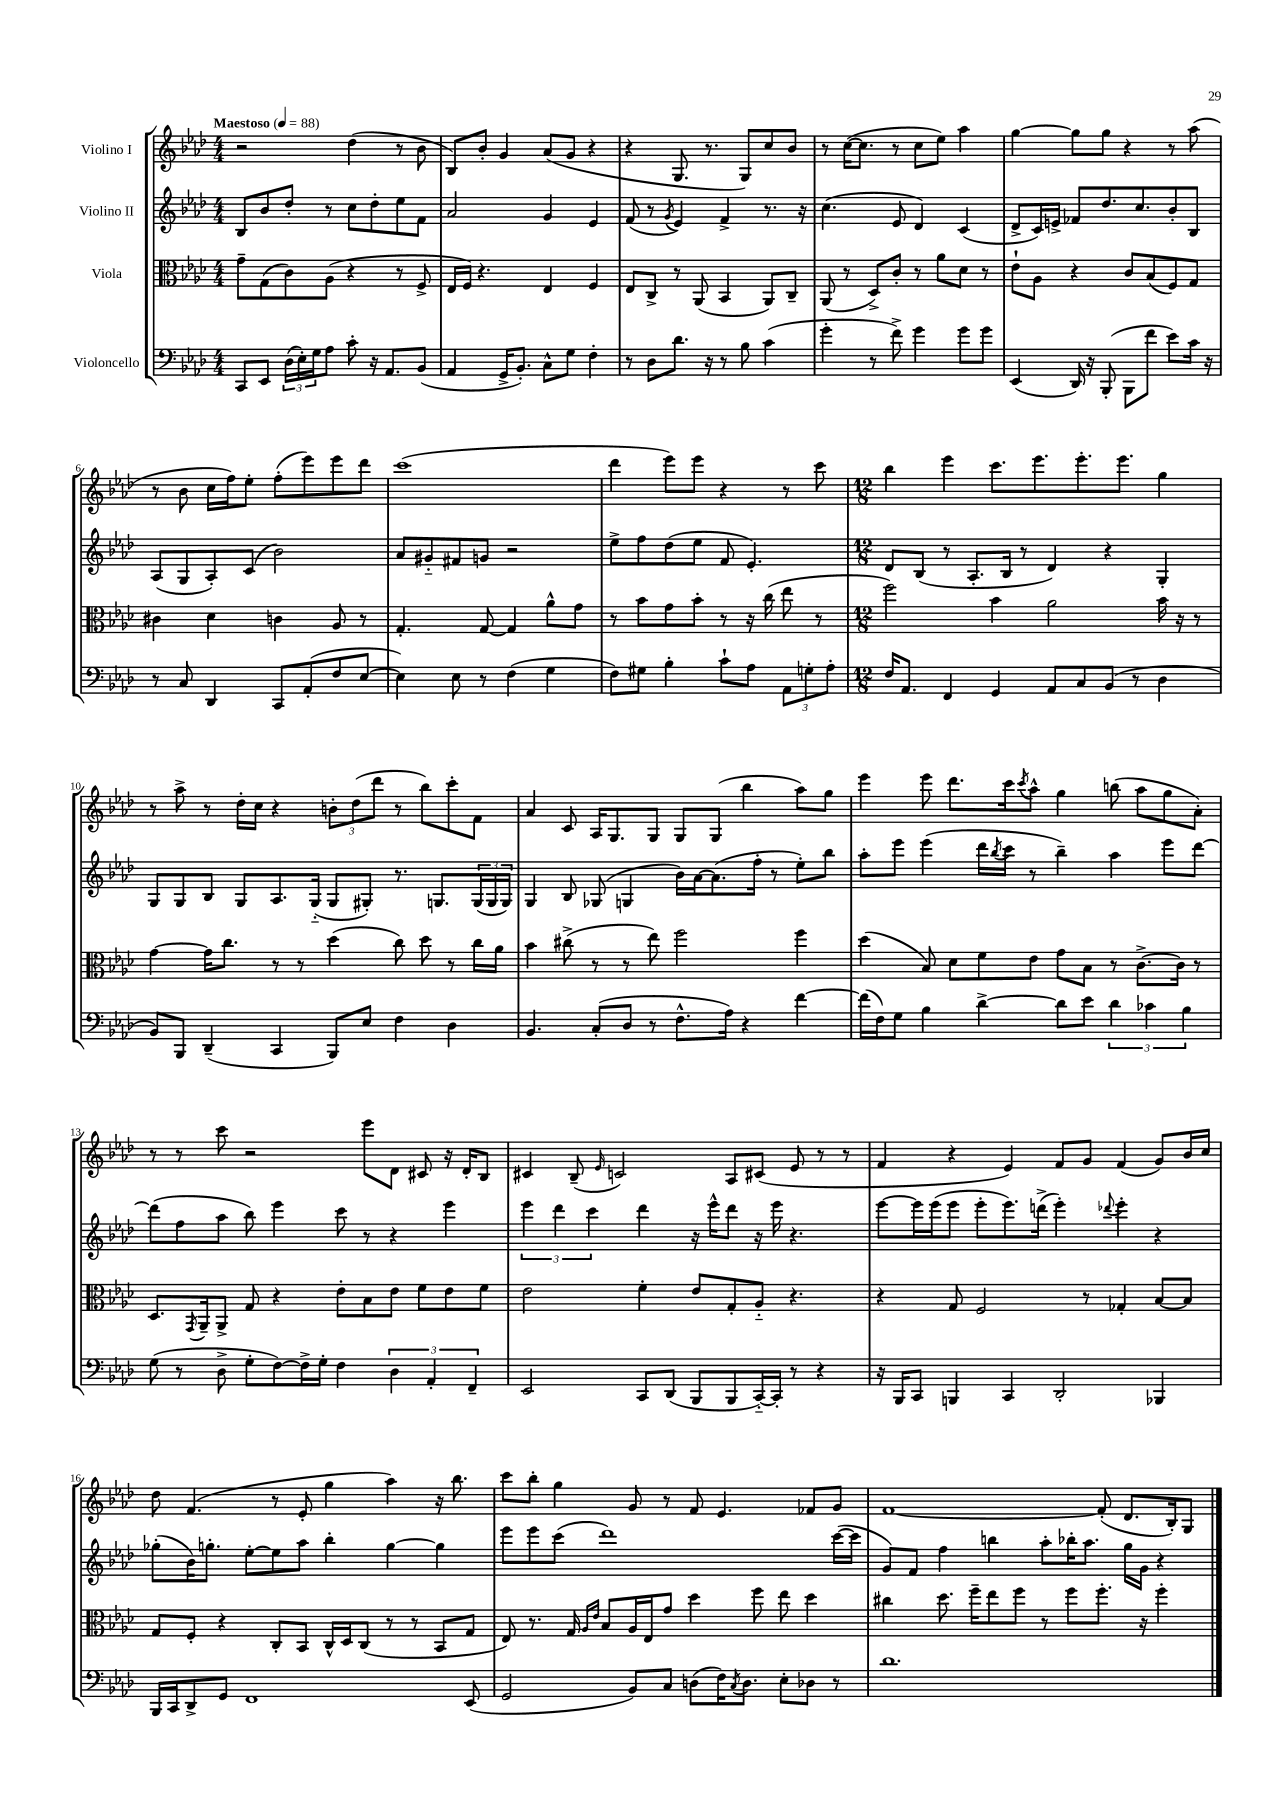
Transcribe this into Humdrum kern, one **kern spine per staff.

**kern	**kern	**kern	**kern
*staff4	*staff3	*staff2	*staff1
*clefF4	*clefC3	*clefG2	*clefG2
*k[b-e-a-d-]	*k[b-e-a-d-]	*k[b-e-a-d-]	*k[b-e-a-d-]
*M4/4	*M4/4	*M4/4	*M4/4
*MM88	*MM88	*MM88	*MM88
8CC/L	8g~\L	8B-/L	2r
8EE-/J	(8G\	8b-/	.
(24D-\LL	8c\)	8dd-'/J	.
24E-'\)	.	.	.
24G\J	.	.	.
8A-\J	(8A-\J	8r	.
8c'\	4r	8cc\L	(4dd-\
16r	.	8dd-'\	.
8.AA-/L	.	.	.
.	8r	8ee-\	8r
(8BB-/J	8F^/	8f\J	8b-\
=	=	=	=
4AA-/	16E-/LL	2a-/	8B-/L)
.	16F/JJ)	.	.
.	4.r	.	8b-'/J
16GG^/LK	.	.	4g/
8.BB-'/J)	.	.	.
8C^^\L	4E-/	4g/	(8a-/L
8G\J	.	.	8g/J
4F'\	4F/	4e-/	4r
=	=	=	=
8r	8E-/L	(8f/	4r
8D-\L	8C^/J	8r	.
.	.	8qg/	.
8.d-\J	8r	4e-/)	8.G/
.	(8AA-/	.	.
16r	.	.	8.r
8r	4BB-/	4f^/	.
8B-\	.	.	8G/L)
(4c\	8AA-/L)	8.r	8cc/
.	8C~/J	.	8b-/J
.	.	16r	.
=	=	=	=
4g'\	(8AA-/	(4.cc\	8r
.	8r	.	([16cc\LK
.	.	.	8.cc\]J
8r	8D-^/L)	.	.
8f^\)	8c'/J	8e-/	8r
4g\	8r	4d-/)	8cc\L
.	8a-\L	.	8ee-\J)
8g\L	8d-\J	(4c/	4aa-\
8g\J	8r	.	.
=	=	=	=
(4EE-/	8e-`\L	8d-^/L	[4gg\
.	8A-\J	16c/L)	.
.	.	16e^/JJ	.
16DD-/)	4r	8f-/L	8gg\]L
16r	.	.	.
(8BBB-'/	.	8.dd-/	8gg\J
8BBB-\L	8c/L	.	4r
.	.	8.cc/	.
8f\J	(8B-/	.	.
8e-\L)	8F/)	8b-'/	8r
16c\Jk	8G/J	8B-/J	(8aa-\
16r	.	.	.
=	=	=	=
8r	4c#\	(8A-/L	8r
8C/	.	8G/	8b-\
4DD-/	4d-\	8A-'/)	16cc\LL
.	.	.	16ff\J)
.	.	(8c/J	8ee-'\J
8CC/L	4c\	2b-\)	(8ff'\L
(8AA-'/	.	.	8eee-\)
8F/	8A-/	.	8eee-\
[8E-/J	8r	.	8ddd-\J
=	=	=	=
4E-\])	4.G'/	8a-/L	(1ccc
.	.	8g#'~/	.
8E-\	.	8f#/	.
8r	[8G/	8g/J	.
(4F\	4G/]	2r	.
4G\	8a-^^\L	.	.
.	8g\J	.	.
=	=	=	=
8F\L)	8r	8ee-^\L	4ddd-\
8G#\J	8b-\L	8ff\	.
4B-'\	8g\	(8dd-\	8eee-\L)
.	8b-'\J	8ee-\J	8eee-\J
8c`\L	8r	8f/	4r
8A-\J	16r	4.e-'/)	.
.	(16cc\	.	.
12AA-\L	8ee-\	.	8r
12G'\	.	.	.
.	8r	.	8ccc\
12A-'\J	.	.	.
=	=	=	=
*M12/8	*M12/8	*M12/8	*M12/8
16F/LK	2ff\)	8d-/L	4bb-\
8.AA-/J	.	.	.
.	.	(8B-/J	.
4FF/	.	8r	4eee-\
.	.	8.A-'/L	.
4GG/	4b-\	.	8.ccc\L
.	.	16B-/Jk	.
.	.	8r	.
.	.	.	8.eee-\
8AA-/L	2a-\	4d-/)	.
8C/	.	.	8.eee-'\
(8BB-/J	.	4r	.
.	.	.	8.eee-\J
8r	.	.	.
4D-\	16b-\	4G'/	4gg\
.	16r	.	.
.	8r	.	.
=	=	=	=
8BB-/L)	[4g\	8G/L	8r
8BBB-/J	.	8G/	8aa-^\
(4DD-~/	16g\]LK	8B-/J	8r
.	8.cc\J	.	.
.	.	8G/L	16dd-'\LL
.	.	.	16cc\JJ
4CC/	8r	8.A-/	4r
.	8r	.	.
.	.	(16G'~/Jk	.
8BBB-/L)	(4dd-\	8G/L	12b'\L
.	.	.	(12dd-\
8E-/J	.	8G#'/J)	.
.	.	.	12ddd-\J
4F\	8cc\)	8.r	8r
.	8dd-\	.	8bb-\L)
.	.	8.G/L	.
4D-\	8r	.	8ccc'\
.	16cc\LL	(24G/L	8f\J
.	.	24G/	.
.	16a-\JJ	.	.
.	.	24G/JJ)	.
=	=	=	=
4.BB-/	4b-\	4G/	4a-/
.	(8cc#^\	8B-/	8c/
(8C'/L	8r	(8G-/	16A-/LK
.	.	.	8.G/
8D-/J	8r	4G/	.
8r	8ee-\)	.	8G/J
8.F^^\L	2ff\	16b-\LL)	8G/L
.	.	[16a-\J	.
.	.	(8.a-\]	(8G/J
16A-\Jk)	.	.	.
4r	.	.	4bb-\
.	.	16ff'\Jk	.
.	.	8r	.
[4f\	4ff\	8ee-'\L)	8aa-\L)
.	.	8bb-\J	8gg\J
=	=	=	=
(16f\]LL	(4dd-\	8aa-'\L	4eee-\
16F\J)	.	.	.
8G\J	.	8eee-\J	.
4B-\	8B-/)	(4eee-\	8eee-\
.	8d-\L	.	8.ddd-\L
[4d-^\	8f\	16ddd-\LL	.
.	.	8qbb-/	.
.	.	16ccc\JJ	16ccc\k
.	.	.	8qccc/
.	8e-\J	8r	8aa-^^\J
8d-\]L	8g\L	4bb-~\)	4gg\
8e-\J	8B-\J	.	.
6d-\	8r	4aa-\	(8bb\
.	[8.c^\L	.	8aa-\L
6c-\	.	.	.
.	.	8eee-\L	8gg\
.	16c\]Jk	.	.
6B-\	.	.	.
.	8r	[8ddd-\J	8a-'\J)
=	=	=	=
(8G\	8.D-/L	(8ddd-\]L	8r
8r	.	8ff\	8r
.	8qGG/	.	.
.	16AA-~/k	.	.
8D-^\	8AA-^/J	8aa-\J	8ccc\
8G'\L	8G/	8bb-\)	2r
[8F\)	4r	4eee-\	.
16F^\]L	.	.	.
16G'\JJ	.	.	.
4F\	8e-'\L	8ccc\	.
.	8B-\	8r	8eee-\L
6D-\	8e-\J	4r	8d-\J
.	8f\L	.	8c#/
6AA-'/	.	.	.
.	8e-\	4eee-\	16r
.	.	.	16d-'/LK
6FF~/	.	.	.
.	8f\J	.	8B-/J
=	=	=	=
2EE-/	2e-\	6eee-\	4c#/
.	.	6ddd-\	.
.	.	.	(8B-~/
.	.	6ccc\	.
.	.	.	16qqe-/
.	.	.	2c/)
8CC/L	4f'\	4ddd-\	.
(8DD-/J	.	.	.
8BBB-/L	8e-/L	16r	.
.	.	16eee-^^\LK	.
8BBB-/	8G'/	8ddd-\J	8A-/L
[16CC'~/L)	8A-'~/J	16r	(8c#/J
16CC'/]JJ	.	16eee-\	.
8r	4.r	4.r	8e-/
4r	.	.	8r
.	.	.	8r
=	=	=	=
16r	4r	[8eee-\L	4f/
16BBB-/LK	.	.	.
8CC/J	.	16eee-\]L	.
.	.	(16eee-\J	.
4BBB/	8G/	8eee-\J	4r
.	2F/	8eee-'\L	.
4CC/	.	8.eee-\)	4e-/)
.	.	(16ddd^\Jk	.
2DD-'/	.	4eee-'\)	8f/L
.	8r	.	8g/J
.	.	8qqddd-/	.
.	4G-'/	4eee-'\	(4f/
4BBB-/	[8B-/L	4r	8g/L)
.	8B-/]J	.	16b-/L
.	.	.	16cc/JJ
=	=	=	=
16BBB-/LL	8G/L	(8gg-'\L	8dd-\
16CC/J	.	.	.
8DD-^/	8F'/J	16b-\K)	(4.f/
.	.	8.gg'\J	.
8GG/J	4r	.	.
1FF	.	[8ee-'\L	.
.	8C'/L	8ee-\]	8r
.	8BB-/J	8aa-\J	8e-'/
.	16C^^/LL	4bb-'\	4gg\
.	16D-/J	.	.
.	(8C/J	.	.
.	8r	[4gg\	4aa-\)
.	8r	.	.
.	8BB-/L	4gg\]	16r
.	.	.	8.bb-\
(8EE-/	8G/J	.	.
=	=	=	=
2GG/	8E-/)	8eee-\L	8ccc\L
.	8.r	8eee-\	8bb-'\J
.	.	(8ccc\J	4gg\
.	16G/	.	.
.	16qqA-/LL	.	.
.	16qqe-/JJ	.	.
.	8B-/L	1ddd-)	.
8BB-/L)	16A-/L	.	8g/
.	16E-/J	.	.
8C/J	8g/J	.	8r
(8D\L	4dd-\	.	8f/
16F\K)	.	.	4.e-/
8qC/	.	.	.
8.D\J	.	.	.
.	8ff\	.	.
8E-'\L	8ee-\	.	.
8D-\J	4dd-\	.	8f-/L
8r	.	([16ccc\LL	8g/J
.	.	16ccc\]JJ	.
=	=	=	=
1.d-	4cc#\	8g/L)	[1f
.	.	8f/J	.
.	8.dd-\	4ff\	.
.	16ff~\LK	.	.
.	8ee-\	4bb\	.
.	8ff\J	.	.
.	8r	8aa-'\L	.
.	8ff\L	16bb-'\K	.
.	.	8.aa-\J	.
.	8.ff'\J	.	(8f'/]
.	.	16gg\LL	8.d-/L
.	16r	16g\JJ	.
.	4ff'\	4r	.
.	.	.	16B-'/k)
.	.	.	8G/J
==	==	==	==
*-	*-	*-	*-
